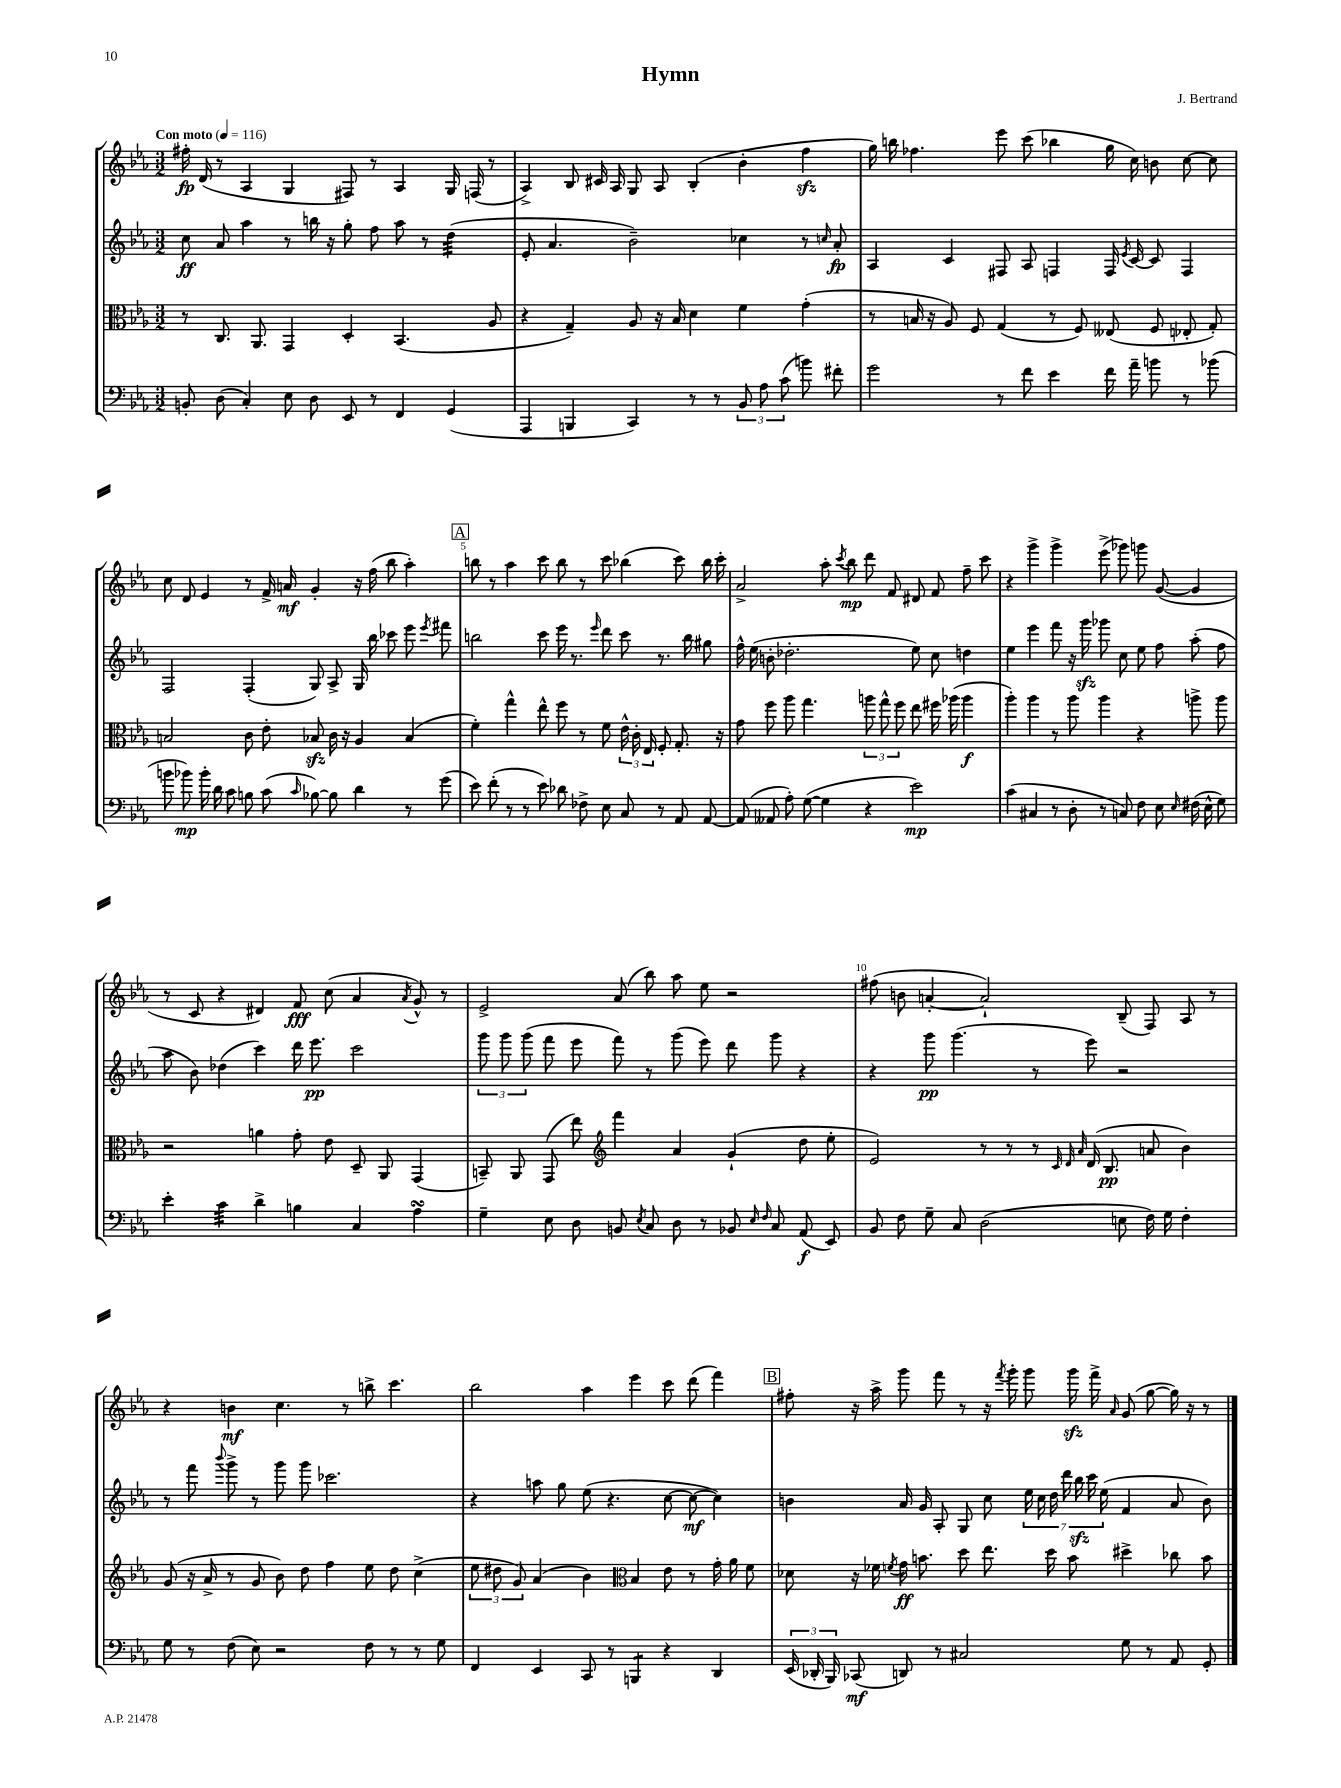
\header { title = "Hymn" composer = "J. Bertrand" }
<<
\new StaffGroup <<
\new Staff = "s0" {
    \clef treble \key ees \major \numericTimeSignature \time 3/2 \tempo "Con moto" 4 = 116
    \autoBeamOff fis''16-.\fp d'16( r8 aes4 g4 fis8) r8 aes4 g16 f16( r8 |
    aes4->) bes8 cis'16 aes16 g8 aes8 bes4-.( bes'4-. f''4\sfz |
    g''16) b''16 fes''4. ees'''8 c'''8( bes''4 g''16 c''16) b'8 c''8~ c''8 |
    c''8 d'8 ees'4 r8 f'16-> a'16\mf g'4-. r16 f''16( bes''8 aes''4-.) |
    \mark \markup { \box "A" } b''8 r8 aes''4 c'''8 b''8 r8 c'''8 bes''4( c'''8) bes''16 c'''16-. |
    aes'2-> aes''8-. \acciaccatura { c'''8 } bes''8\mp d'''8 f'8 dis'8 f'8 f''8-- c'''8 |
    r4 g'''4-> g'''4-> ees'''8->( ges'''8) g'''8 g'8~( g'4 |
    r8 c'8 r4 dis'4) f'8\fff c''8( aes'4 \acciaccatura { aes'8 } g'8-^) r8 |
    ees'2-> aes'8( bes''8) aes''8 ees''8 r2 |
    fis''8( b'8 a'4~-. a'2-!) bes8--( f8) aes8 r8 |
    r4 b'4\mf c''4. r8 b''8-> c'''4. |
    bes''2 aes''4 ees'''4 c'''8 d'''8( f'''4) |
    \mark \markup { \box "B" } fis''8-. r16 aes''16-> g'''8 f'''8 r8 r16 \acciaccatura { f'''8 } g'''16-. g'''8 g'''16\sfz f'''16-> \grace { aes'16 } g'8( g''8~ g''16) r16 r8 \bar "|." |
}
\new Staff = "s1" {
    \clef treble \key ees \major \numericTimeSignature \time 3/2
    \autoBeamOff c''8\ff aes'8 aes''4 r8 b''16 r16 g''8-. f''8 aes''8 r8 d''4:32( |
    ees'8-. aes'4. bes'2--) ces''4 r8 \grace { c''16 } aes'8-.\fp |
    aes4 c'4 fis8 aes8 f4 f16 \acciaccatura { ees'8 } c'16~ c'8 f4 |
    f2 f4-.( g8) aes8-> g16 bes''16 ces'''8 ees'''8 \acciaccatura { ees'''8 } fis'''8 |
    \mark \markup { \box "A" } b''2 c'''8 ees'''16 r8. \grace { ees'''16 } d'''8 c'''8 r8. b''16 gis''8 |
    f''16-^ ees''16( b'8-. des''2.-. ees''8) c''8 d''4 |
    ees''4 ees'''4 f'''8 r16 g'''16\sfz ges'''8 c''8 ees''8 f''8 aes''8-.( f''8 |
    aes''8 bes'8) des''4( c'''4) d'''16 ees'''8.\pp c'''2 |
    \tuplet 3/2 { g'''8 g'''8 g'''8( } f'''8 ees'''8 f'''8) r8 g'''8( ees'''8) d'''8 g'''8 r4 |
    r4 g'''8\pp g'''4.( r8 ees'''8) r2 |
    r8 f'''8 \appoggiatura { bes'''8 } g'''8-> r8 g'''8 g'''8 ces'''2. |
    r4 a''8 g''8 ees''8( r4. c''8~ c''8~\mf c''4) |
    \mark \markup { \box "B" } b'4 aes'16 g'16 aes8-. g8 c''8 \tuplet 7/4 { ees''16 c''16 d''16 d'''16 bes''16\sfz c'''16 ees''16( } f'4 aes'8 b'8) \bar "|." |
}
\new Staff = "s2" {
    \clef alto \key ees \major \numericTimeSignature \time 3/2
    \autoBeamOff r8 c8. aes,8. g,4 d4-. bes,4.( aes8 |
    r4 g4--) aes8 r16 bes16 d'4 f'4 g'4-.( |
    r8 b16 r16 aes8) f8 g4( r8 f8) eeses8( f8 ees8-. g8-.) |
    b2 c'8 ees'8-. bes8\sfz c'16 r16 aes4 bes4( |
    \mark \markup { \box "A" } f'4-.) g''4-^ ees''8-^ f''8 r8 f'8 \tuplet 3/2 { ees'16-^ c'16-. ees16 } f8-. g8.-. r16 |
    g'8 f''8 aes''8 g''4. \tuplet 3/2 { a''8 g''8-^ f''8 } ees''8 fis''16 aes''16( aes''4\f |
    aes''4-.) aes''4 r8 aes''8 aes''4 r4 a''8-> a''8 |
    r2 a'4 g'8-. ees'8 d8-- aes,8 g,4( |
    b,8--) aes,8 g,8( ees''8) \clef treble f'''4 aes'4 g'4-!( d''8 ees''8-. |
    ees'2) r8 r8 r8 \grace { c'32 d'32 aes'32 } d'16( bes8.\pp a'8 bes'4) |
    g'8( r16 aes'16-> r8 g'8 bes'8) d''8 f''4 ees''8 d''8 c''4->( |
    \tuplet 3/2 { ees''8 dis''8 g'8) } aes'4( bes'4) \clef alto bes4 ees'8 r8 g'16-. aes'16 f'8 |
    \mark \markup { \box "B" } des'8 r16 fes'16 \acciaccatura { f'8 } g'16\ff b'8. d''8 ees''8. d''16 b'8 dis''4-> ces''8 b'8 \bar "|." |
}
\new Staff = "s3" {
    \clef bass \key ees \major \numericTimeSignature \time 3/2
    \autoBeamOff b,8-. d8( c4-.) ees8 d8 ees,8 r8 f,4 g,4( |
    aes,,4 b,,4 c,4) r8 r8 \tuplet 3/2 { bes,8 aes8 c'8( } b'8) fis'8-. |
    g'2 r8 f'8 ees'4 f'16 aes'16-- b'8 r8 bes'8( |
    b'8 bes'8\mp) bes'16-. d'16 c'8 b8 c'8( \grace { c'16 } bes8~) bes8 d'4 r8 g'8( |
    \mark \markup { \box "A" } ees'8) f'8-.( r8 r8 ees'8) des'8 fes8-> ees8 c8 r8 aes,8 aes,8~ |
    aes,8( aeses,8 aes8-.) g8~( g4 r4 ees'2\mp) |
    c'4( cis4 r8 d8-. r8 c8) f8 ees8 \grace { ees16 } fis16( ees16-^ g8) |
    ees'4-. c'4:32 d'4-> b4 c4 aes4\turn |
    g4-- ees8 d8 b,8 \acciaccatura { ees8 } c8 d8 r8 bes,8 \grace { ees16 f16 } c8 aes,8\f( ees,8) |
    bes,8 f8 g8-- c8 d2( e8 f16) g16 f4-. |
    g8 r8 f8( ees8) r2 f8 r8 r8 g8 |
    f,4 ees,4 c,8 r8 b,,4:8 r4 d,4 |
    \mark \markup { \box "B" } \tuplet 3/2 { ees,16( des,16-. bes,,16) } ces,8\mf( d,8) r8 cis2 g8 r8 aes,8 g,8-. \bar "|." |
}
>>
>>
\layout { \context { \Score \override BarNumber.break-visibility = ##(#f #t #t) barNumberVisibility = #(every-nth-bar-number-visible 5) } }
